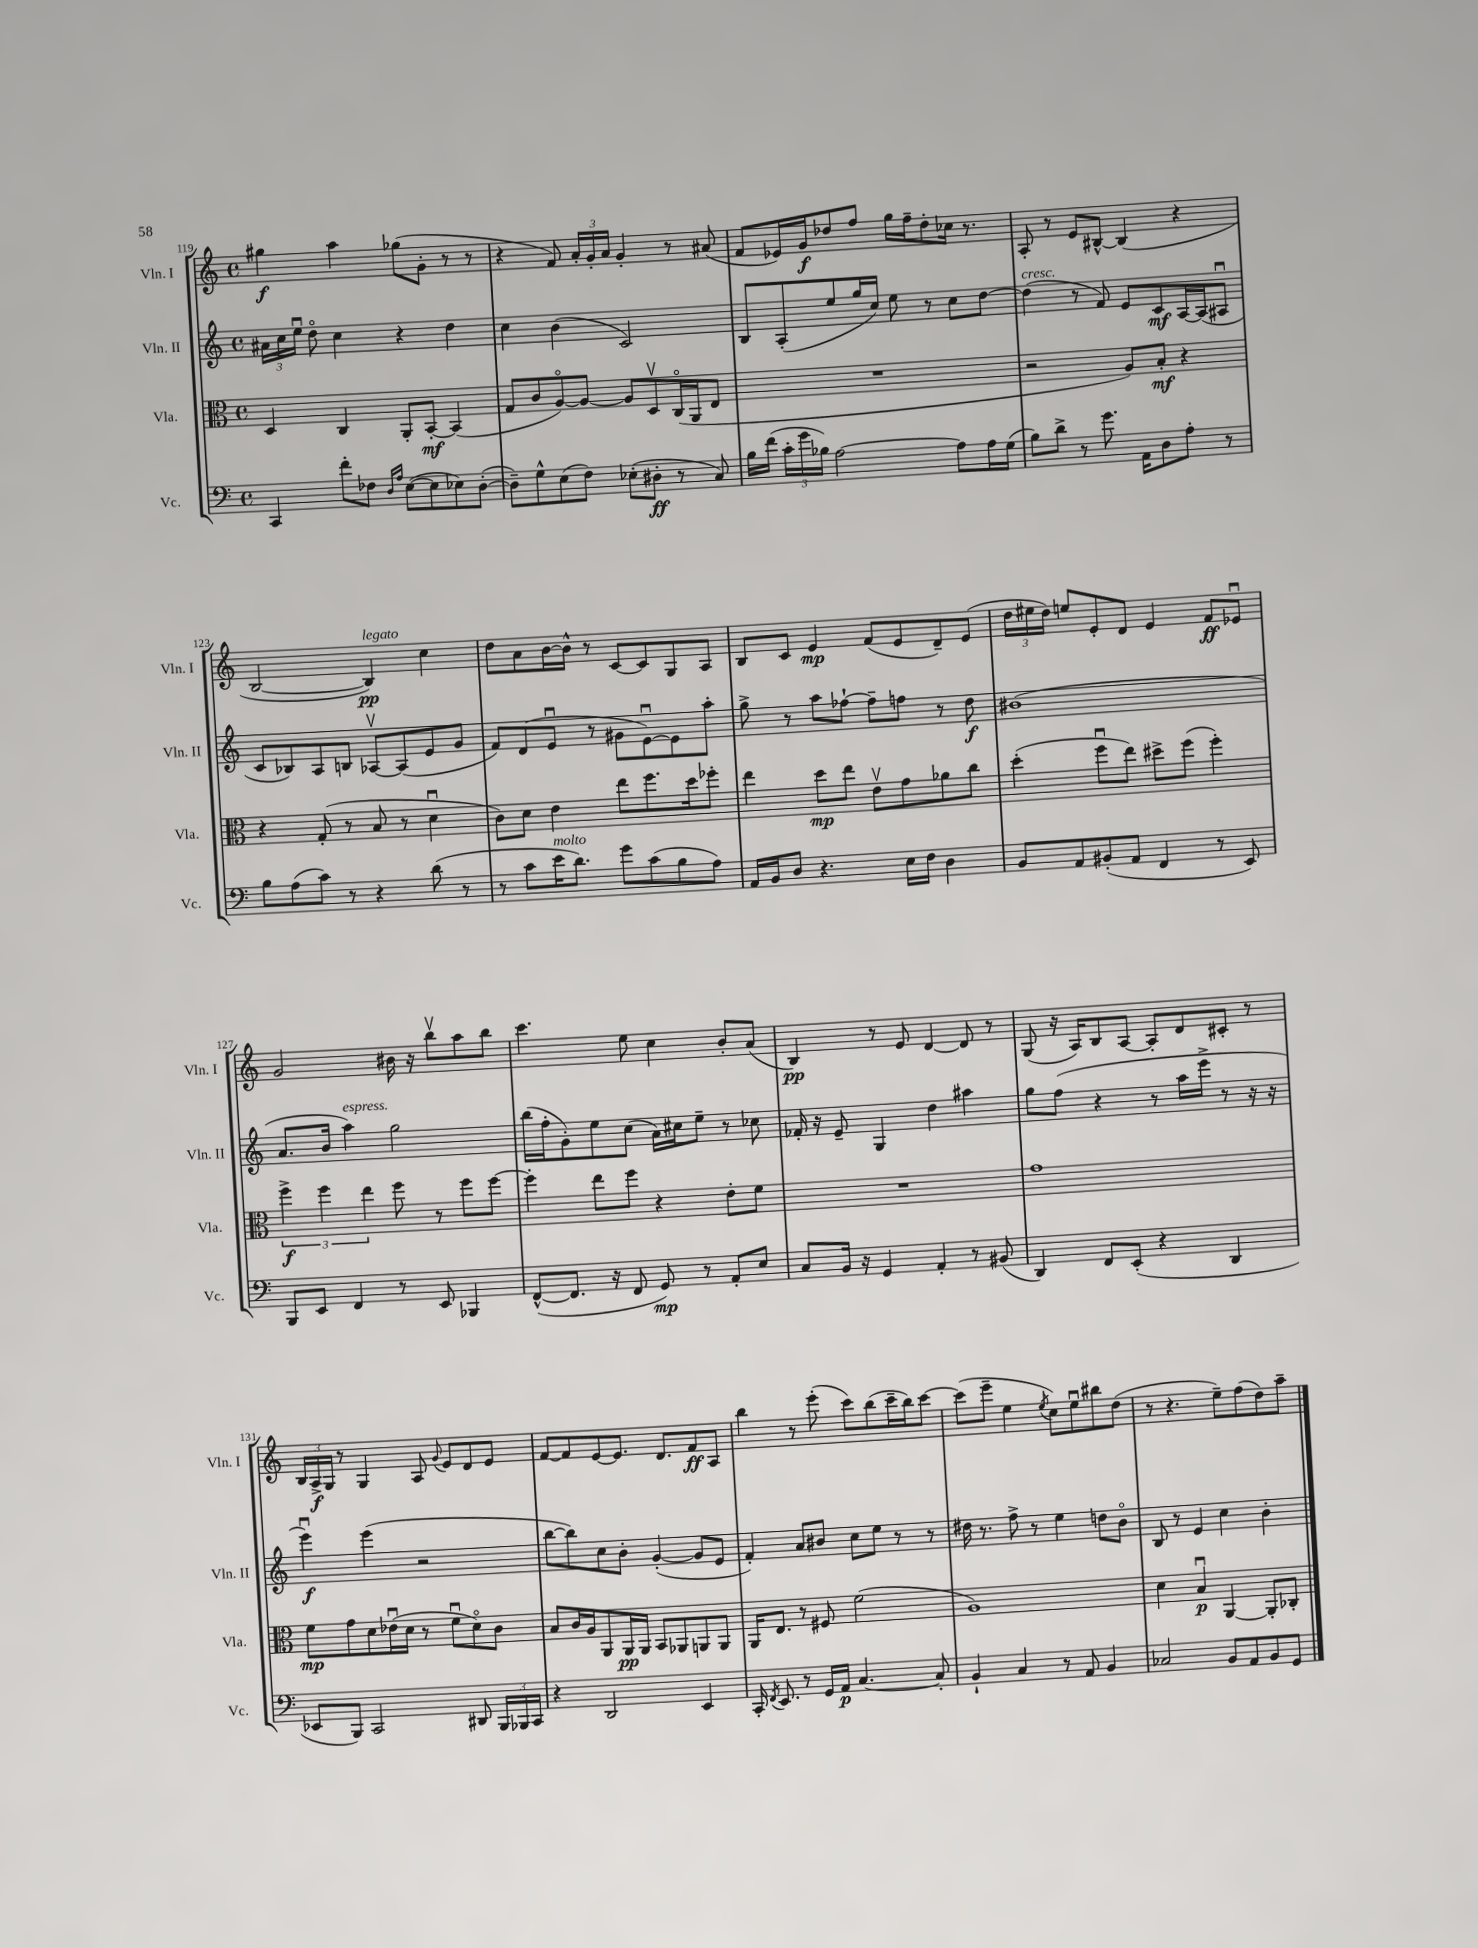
<<
\new StaffGroup <<
\new Staff = "s0" \with { instrumentName = "Vln. I" shortInstrumentName = "Vln. I" } {
    \clef treble \key c \major \defaultTimeSignature \time 4/4
    \autoBeamOff gis''4\f a''4 ges''8[( g'8]-. r8 r8 |
    r4 f'8) \tuplet 3/2 { a'16[-. g'16-. a'16] } g'4-. r8 ais'8( |
    f'8[ ees'16) g'16\f des''8 f''8] g''16[ f''16-- des''8-. ces''16] r8. |
    a8-. r8 e'8[ bis8]~-^ bis4( r4 |
    b2~ b4\pp^\markup { \italic "legato" }) c''4 |
    d''8[ a'8 b'16~ b'16]-^ r8 c'8[~ c'8 g8 a8] |
    b8[ c'8] e'4\mp f'8[( e'8 d'8--) e'8]( |
    \tuplet 3/2 { d''16[ eis''16 d''16]) } e''8[ e'8-. d'8] e'4 f'8[\ff ees'8]\downbow |
    g'2 bis'16 r16 b''8[\upbow a''8 b''8] |
    c'''4. e''8 c''4 b'8[-. a'8]( |
    b4\pp) r8 e'8 d'4~ d'8 r8 |
    g8( r16 a16[) b8 a8]~ a8[-. d'8 cis'8]-. r8 |
    \tuplet 3/2 { b16[ a16->\f g16] } r8 g4 a8 \appoggiatura { g'8 } e'8[ d'8 e'8] |
    f'8[~ f'8 e'8~ e'8.] d'8.[ f'8\ff a8] |
    b''4 r8 e'''8-.( c'''8[) b''8( c'''16-- b''16) c'''8]~ |
    c'''8[( e'''8]-- e''4 \acciaccatura { e''8 } c''8[) e''8\downbow bis''8 d''8]( |
    r8 r4. e''8[--) f''8( d''8) a''8]-- \bar "|." |
}
\new Staff = "s1" \with { instrumentName = "Vln. II" shortInstrumentName = "Vln. II" } {
    \clef treble \key c \major \defaultTimeSignature \time 4/4
    \autoBeamOff \tuplet 3/2 { ais'16[ c''16 e''16]\downbow } d''8\flageolet c''4 r4 d''4 |
    c''4 b'4( c'2) |
    b8[ a8-.( e''8 g''16 c''16]) e''8 r8 c''8[ d''8]~ |
    d''4^\markup { \italic "cresc." }( r8 f'8) e'8[ c'8\mf a16~ a16( ais8]\downbow |
    c'8[ bes8) a8 b8] aes8[~\upbow aes8( e'8 g'8] |
    f'8[) d'8( e'8]\downbow r8 gis'8[ e'8~\downbow) e'8 a''8]-. |
    g''8-> r8 a''8[ fes''8]~-! fes''8[-- f''8] r8 d''8\f |
    bis'1( |
    a'8.[ b'16] a''4^\markup { \italic "espress." }) g''2 |
    b''16[( f''16-. g'8-.) e''8 c''8]( a'16[) cis''16 e''8]-- r8 ces''8 |
    fes'16-. r16 e'8-- g4 d''4 ais''4 |
    g''8[ f''8]( r4 r8 a''16[ e'''16]-> r8 r16 r16 |
    e'''4\downbow\f) e'''4( r2 |
    b''8[~ b''8) c''8 b'8]-. g'4~-.( g'8[ e'8] |
    f'4-.) a'8[ bis'8] c''8[ e''8] r8 r8 |
    dis''16 r8. f''8-> r8 e''4 d''8[ b'8]\flageolet |
    b8 r8 e'4 c''4 b'4-. \bar "|." |
}
\new Staff = "s2" \with { instrumentName = "Vla." shortInstrumentName = "Vla." } {
    \clef alto \key c \major \defaultTimeSignature \time 4/4
    \autoBeamOff d4 c4 a,8[-. b,8]~-.\mf b,4( |
    g8[ c'8 a8~\flageolet) a8]~ a8[ d8\upbow c16\flageolet( a,16 e8] |
    R1 |
    r2 a8[) b8]-.\mf r4 |
    r4 g8-.( r8 b8 r8 d'4\downbow |
    c'8[) d'8] e'4 e''8[ f''8. d''16 fes''8]-. |
    e''4 d''8[\mp e''8] e'8[\upbow g'8 aes'8 c''8] |
    d''4-.( f''8[\downbow e''8]) dis''8[-> f''8]( f''4-.) |
    \tuplet 3/2 { f''4->\f f''4 e''4 } f''8 r8 f''8[ f''8]~ |
    f''4-. e''8[ f''8] r4 e'8[-. f'8] |
    R1 |
    g'1 |
    f'8[\mp g'8 d'8 ees'16\downbow( d'16] r8 f'8[\downbow d'8\flageolet) c'8] |
    b8[ c'16 a16 a,8 a,16\pp a,16] b,8[ aes,8 a,8 a,8] |
    a,16[ e8.] r8 fis8 f'2( |
    a1) |
    d'4 b4\downbow\p a,4~ a,8[-. ces8]-. \bar "|." |
}
\new Staff = "s3" \with { instrumentName = "Vc." shortInstrumentName = "Vc." } {
    \clef bass \key c \major \defaultTimeSignature \time 4/4
    \autoBeamOff c,4 f'8[-. fes8] \grace { d16[ a16] } e8[~( e8 ees8) d8]~-.( |
    d8[--) g8-^ e8( f8]) ees8[-.( dis8]-.\ff r8 c8) |
    b16[ f'16]( \tuplet 3/2 { c'16[-. g'16 bes16]) } a2~ a8[ a16 g16]( |
    b8[) d'8]-> r8 g'8. a,16[ d8 a8]-. r8 |
    b8[ a8( c'8]) r8 r4 d'8( r8 |
    r8 c'8[ e'16^\markup { \italic "molto" } d'8.]) g'8[ c'8( b8 a8]) |
    a,16[ b,16 d8] r4. e16[ f16] d4 |
    b,8[ a,8 bis,8-.( a,8] f,4 r8 e,8) |
    b,,8[ e,8] f,4 r8 e,8 bes,,4 |
    f,8[~-^( f,8.] r16 f,8 g,8\mp) r8 a,8[-. e8] |
    c8[ b,16] r16 g,4 a,4-. r8 bis,8( |
    d,4) f,8[ e,8]-.( r4 d,4 |
    ees,8[ b,,8]) c,2 dis,8 \tuplet 3/2 { b,,16[ bes,,16 c,16] } |
    r4 d,2 e,4 |
    c,16-. \acciaccatura { f,8 } e,8. r8 g,16[ a,16]\p c4.~ c8-. |
    b,4-! c4 r8 a,8 b,4 |
    ces2 b,8[ a,8 b,8 g,8] \bar "|." |
}
>>
>>
\layout { \context { \Score currentBarNumber = #119 } }
